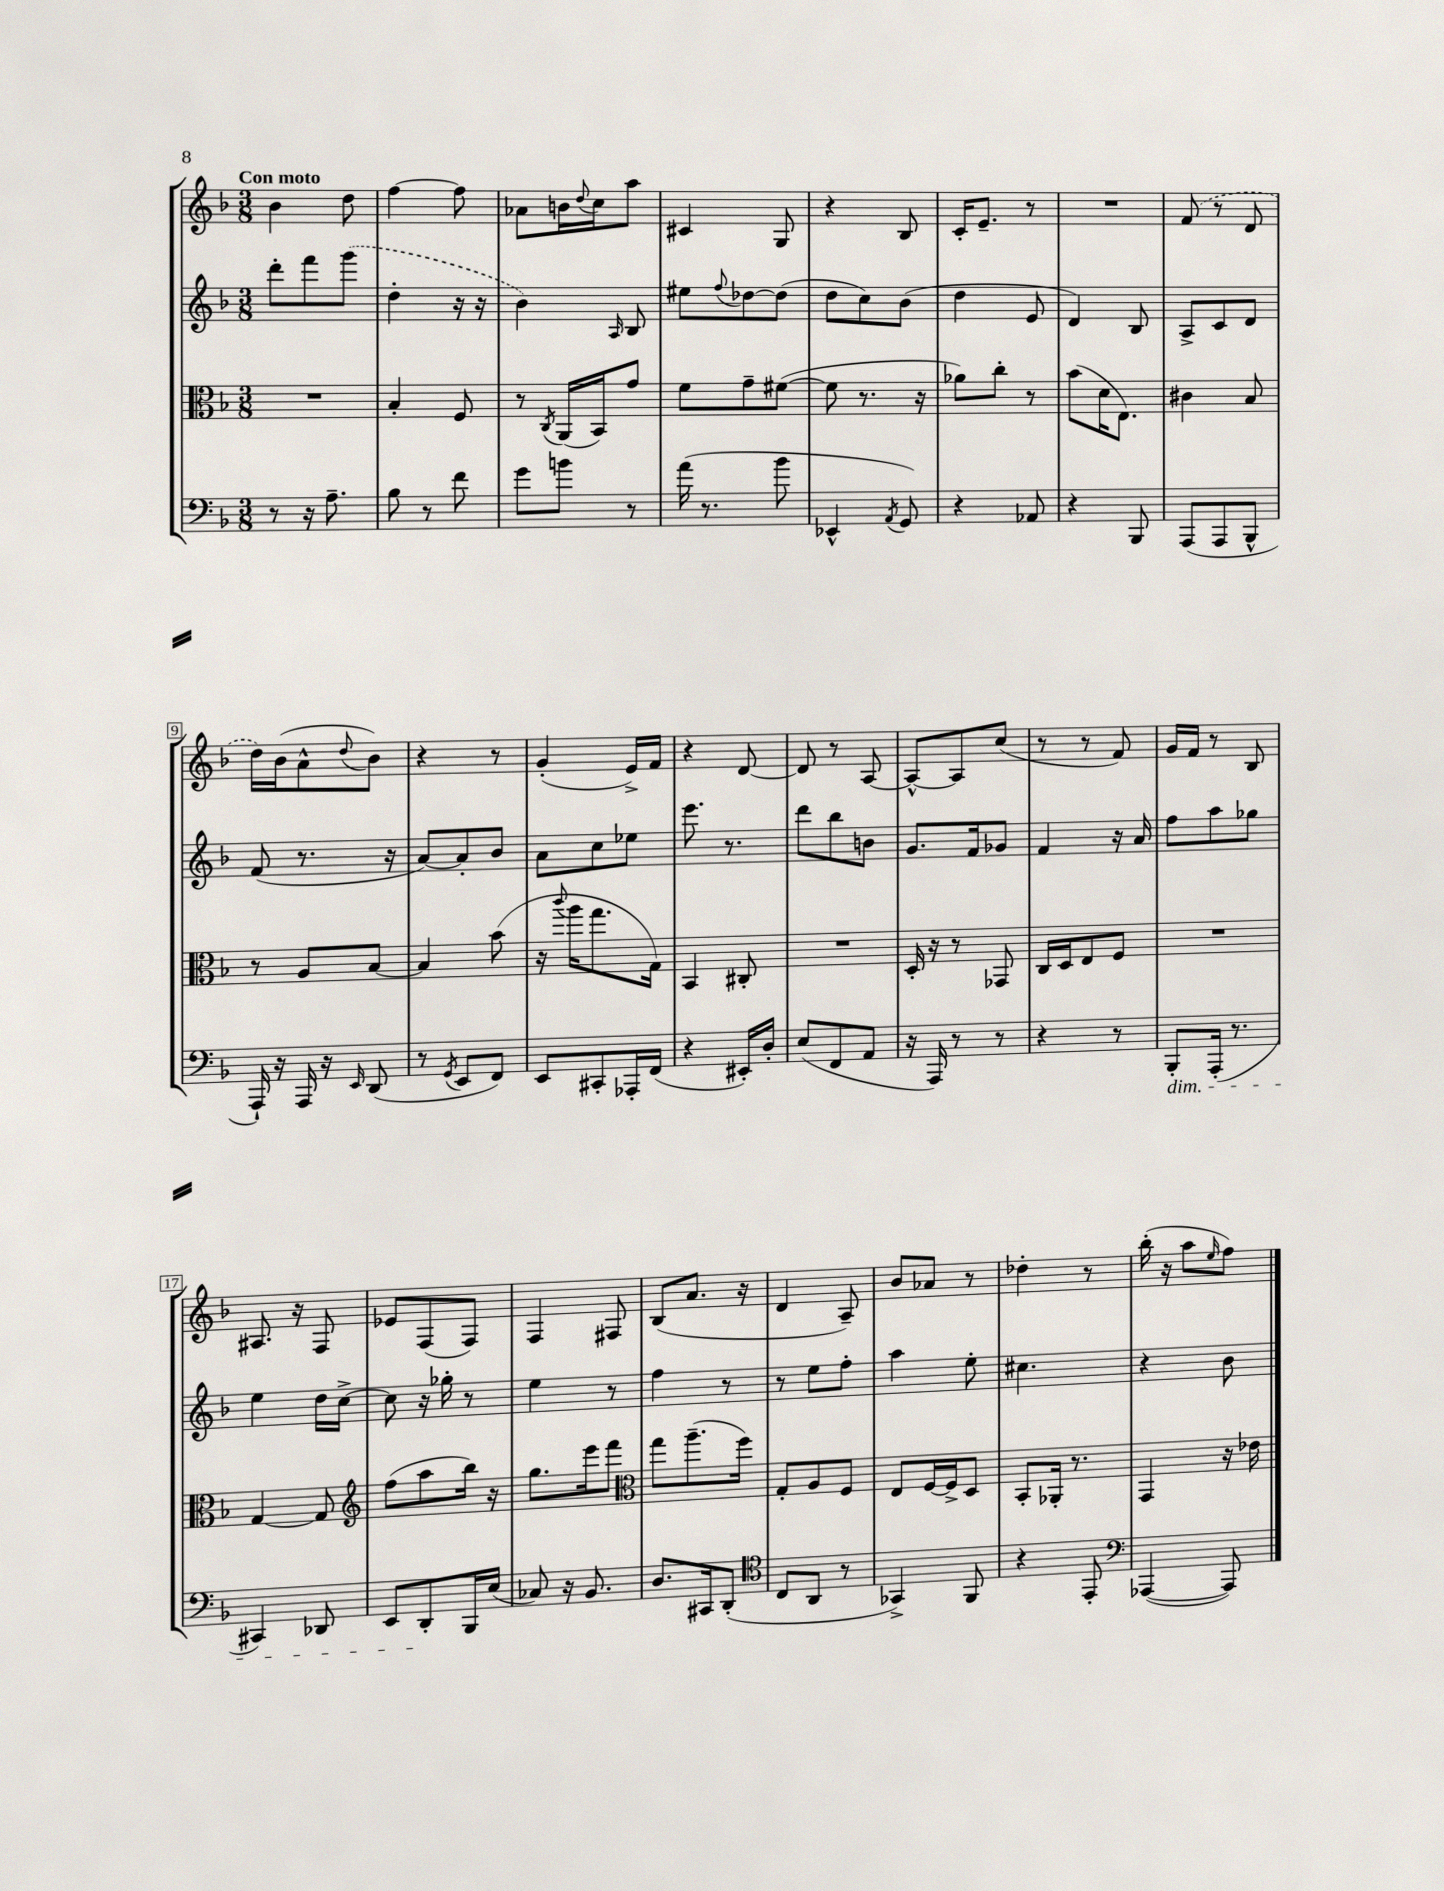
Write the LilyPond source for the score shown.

<<
\new StaffGroup <<
\new Staff = "s0" {
    \clef treble \key f \major \numericTimeSignature \time 3/8 \tempo "Con moto"
    bes'4 d''8 |
    f''4~ f''8 |
    aes'8 b'16 \appoggiatura { d''8 } c''16 a''8 |
    cis'4 g8 |
    r4 bes8 |
    c'16-. e'8.-- r8 |
    R4. |
    \once \slurDashed f'8( r8 d'8 |
    d''16) bes'16( a'8-^ \appoggiatura { d''8 } bes'8) |
    r4 r8 |
    g'4-.( e'16->) f'16 |
    r4 d'8~ |
    d'8 r8 a8~ |
    a8~-^ a8 c''8( |
    r8 r8 f'8) |
    g'16 f'16 r8 bes8 |
    ais8. r16 f8 |
    ees'8 f8( f8) |
    f4 fis8 |
    bes8( a'8. r16 |
    d'4 a8--) |
    bes'8 aes'8 r8 |
    des''4-. r8 |
    bes''16-.( r16 a''8 \grace { e''16 } f''8) \bar "|." |
}
\new Staff = "s1" {
    \clef treble \key f \major \numericTimeSignature \time 3/8
    d'''8-. f'''8 \once \slurDashed g'''8( |
    d''4-. r16 r16 |
    bes'4) \grace { a16 } bes8 |
    eis''8 \appoggiatura { f''8 } des''8~ des''8( |
    d''8 c''8) bes'8( |
    d''4 e'8 |
    d'4) bes8 |
    a8-> c'8 d'8 |
    f'8( r8. r16 |
    a'8~) a'8-. bes'8 |
    a'8 c''8 ees''8 |
    e'''8. r8. |
    d'''8 bes''8 b'8 |
    g'8. f'16 ges'8 |
    f'4 r16 a'16 |
    f''8 a''8 ges''8 |
    e''4 d''16 c''16~-> |
    c''8 r16 ges''16-. r8 |
    e''4 r8 |
    f''4 r8 |
    r8 e''8 f''8-. |
    a''4 e''8-. |
    cis''4. |
    r4 bes'8 \bar "|." |
}
\new Staff = "s2" {
    \clef alto \key f \major \numericTimeSignature \time 3/8
    R4. |
    bes4-. f8 |
    r8 \acciaccatura { c8 } a,16( bes,16) g'8 |
    f'8 g'8-- fis'8~( |
    fis'8 r8. r16 |
    aes'8) c''8-. r8 |
    bes'8( d'16 e8.) |
    cis'4 bes8 |
    r8 a8 bes8~ |
    bes4 bes'8( |
    r16 \appoggiatura { c'''8 } a''16 g''8. g16) |
    bes,4 cis8-. |
    R4. |
    d16-. r16 r8 ges,8 |
    c16 d16 e8 f8 |
    R4. |
    g4~ g8 |
    \clef treble f''8( a''8 bes''16) r16 |
    g''8. e'''16 f'''8 |
    \clef alto g''8 a''8.--( f''16) |
    g8-. a8 f8 |
    e8 f16~ f16-> d8 |
    bes,8-. aes,16-. r8. |
    g,4 r16 ees'16 \bar "|." |
}
\new Staff = "s3" {
    \clef bass \key f \major \numericTimeSignature \time 3/8
    r8 r16 a8.-- |
    bes8 r8 f'8 |
    g'8 b'8 r8 |
    a'16( r8. bes'8 |
    ees,4-^ \acciaccatura { a,8 } g,8) |
    r4 aes,8 |
    r4 bes,,8 |
    a,,8( a,,8 bes,,8-^ |
    a,,16-!) r16 a,,16 r16 \grace { e,16 } d,8( |
    r8 \acciaccatura { g,8 } e,8 f,8) |
    e,8 cis,8-. aes,,16-. f,16( |
    r4 eis,16-.) d16-. |
    e8( f,8 a,8 |
    r16 a,,16) r8 r8 |
    r4 r8 |
    bes,,8-.\dim a,,16-.( r8. |
    cis,4) des,8 |
    e,8 d,8-.\! bes,,16 e16( |
    ces8) r16 bes,8. |
    d8. cis,16 d,8-.( |
    \clef tenor c8 a,8 r8 |
    ges,4->) f,8 |
    r4 e,8-. |
    \clef bass aes,,4~( aes,,8) \bar "|." |
}
>>
>>
\layout { \context { \Score \override BarNumber.stencil = #(make-stencil-boxer 0.1 0.3 ly:text-interface::print) } }
